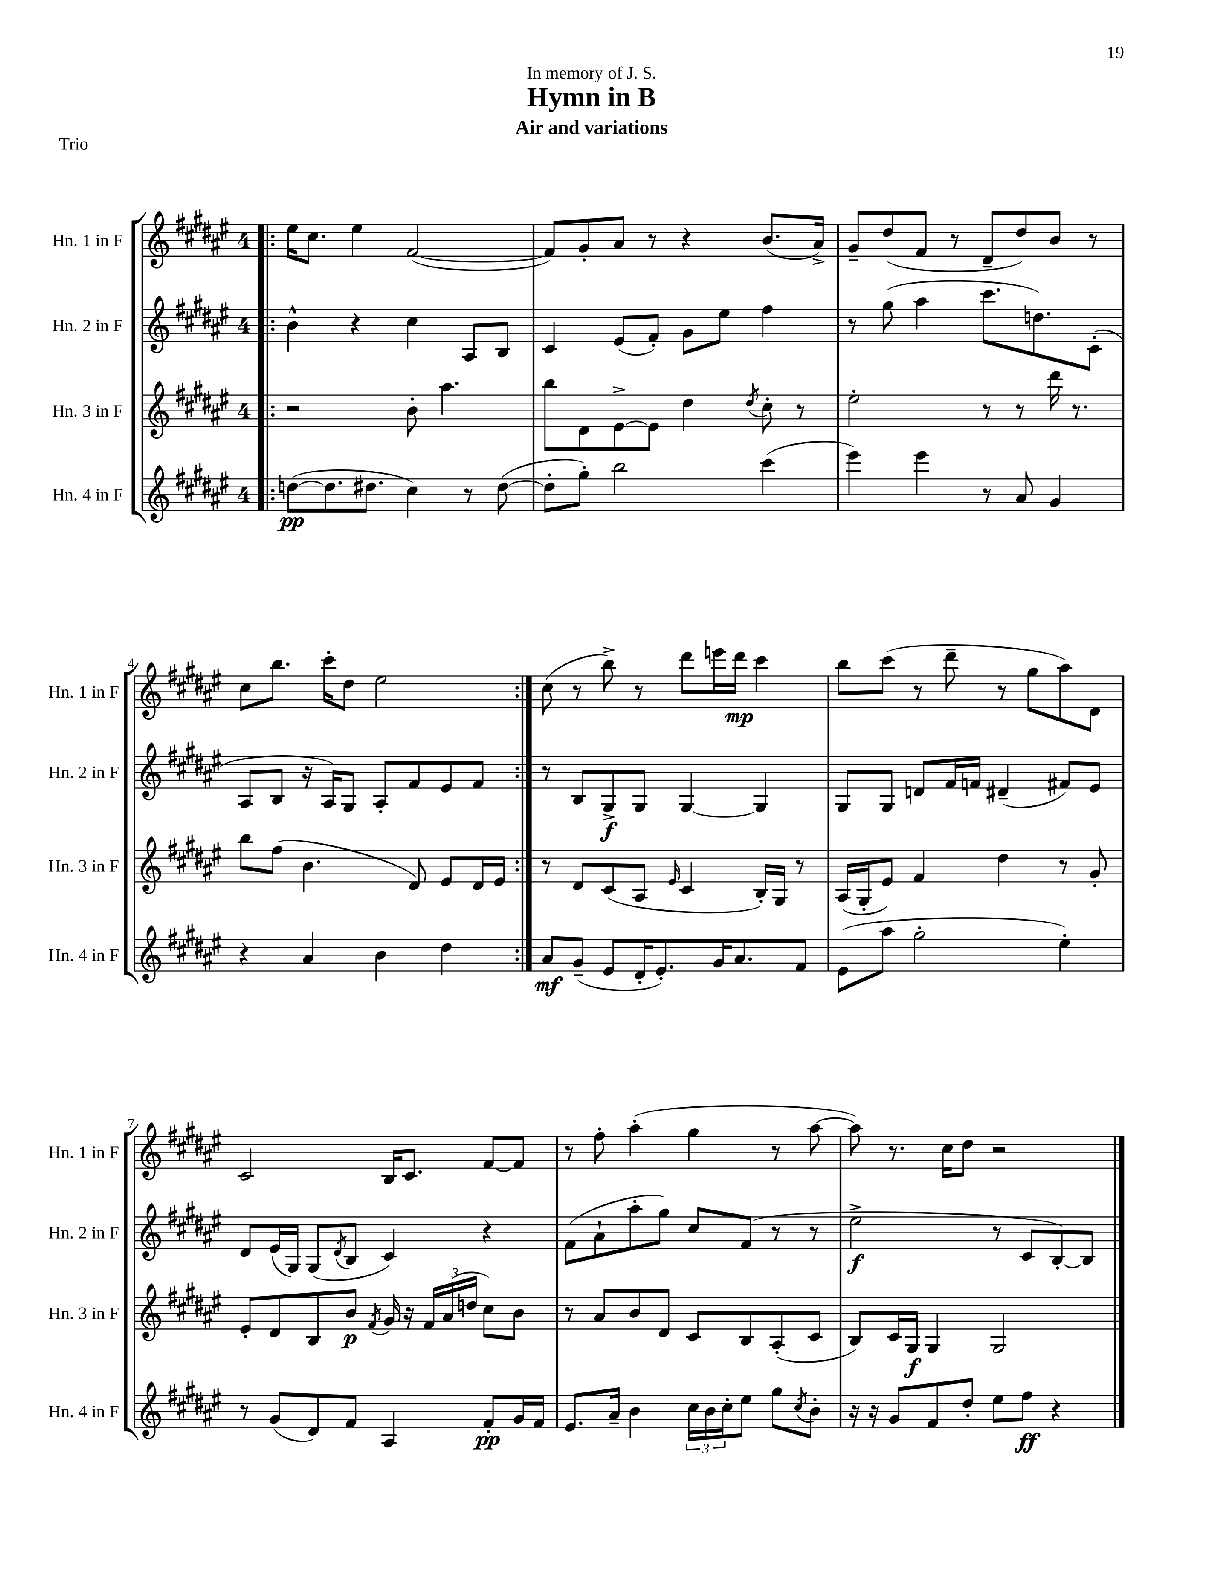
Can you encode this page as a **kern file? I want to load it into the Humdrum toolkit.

**kern	**kern	**kern	**kern
*staff4	*staff3	*staff2	*staff1
*clefG2	*clefG2	*clefG2	*clefG2
*k[f#c#g#d#a#e#]	*k[f#c#g#d#a#e#]	*k[f#c#g#d#a#e#]	*k[f#c#g#d#a#e#]
*M4/4	*M4/4	*M4/4	*M4/4
=!|:	=!|:	=!|:	=!|:
([8dd	2r	4b^^	16ee#
.	.	.	8.cc#
8.dd]	.	.	.
.	.	4r	4ee#
8.dd#	.	.	.
4cc#)	8b'	4cc#	([2f#
.	4.aa#	.	.
8r	.	8A#	.
([8dd#	.	8B	.
=	=	=	=
8dd#']	8bb	4c#	8f#])
8gg#')	8d#	.	8g#'
2bb	[8e#^	(8e#	8a#
.	8e#]	8f#')	8r
.	4dd#	8g#	4r
.	.	8ee#	.
.	8qdd#	.	.
(4ccc#	8cc#'	4ff#	(8.b
.	8r	.	.
.	.	.	16a#^)
=	=	=	=
4eee#)	2ee#'	8r	8g#~
.	.	(8gg#	(8dd#
4eee#	.	4aa#	8f#
.	.	.	8r
8r	8r	8.ccc#	8d#~
8a#	8r	.	8dd#)
.	.	8.dd)	.
4g#	16ddd#	.	8b
.	8.r	.	.
.	.	(8c#'	8r
=	=	=	=
4r	8bb	8A#	8cc#
.	(8ff#	8B	8.bb
4a#	4.b	16r	.
.	.	16A#)	16ccc#'
.	.	8G#	8dd#
4b	.	8A#'	2ee#
.	8d#)	8f#	.
4dd#	8e#	8e#	.
.	16d#	8f#	.
.	16e#	.	.
=:|!	=:|!	=:|!	=:|!
8a#	8r	8r	(8cc#
(8g#~	8d#	8B	8r
8e#	(8c#	8G#^	8bb^)
16d#'	8A#	8G#	8r
8.e#')	.	.	.
.	16qqe#	.	.
.	4c#	[4G#	8ddd#
16g#	.	.	16eee
8.a#	.	.	16ddd#
.	16B')	4G#]	4ccc#
.	16G#	.	.
8f#	8r	.	.
=	=	=	=
(8e#	(16A#	8G#	8bb
.	16G#'	.	.
8aa#	8e#)	8G#	(8ccc#
2gg#'	4f#	8d	8r
.	.	16f#	8ddd#~
.	.	16f	.
.	4dd#	(4d#~	8r
.	.	.	8gg#
4ee#')	8r	8f#)	8aa#)
.	8g#'	8e#	8d#
=	=	=	=
8r	8e#'	8d#	2c#
(8g#	8d#	(16e#	.
.	.	16G#)	.
8d#)	8B	(8G#	.
.	.	8qd#	.
8f#	8b	8B	.
.	8qf#	.	.
4A#	16g#	4c#)	16B
.	16r	.	8.c#
.	24f#	.	.
.	(24a#	.	.
.	24dd	.	.
8f#'	8cc#)	4r	[8f#
16g#	8b	.	8f#]
16f#	.	.	.
=	=	=	=
8.e#	8r	(8f#	8r
.	8a#	8a#`	8ff#'
16a#~	.	.	.
4b	8b	8aa#'	(4aa#'
.	8d#	8gg#)	.
24cc#	8c#	8cc#	4gg#
24b	.	.	.
24cc#'	.	.	.
8ee#	8B	(8f#	.
8gg#	(8A#'	8r	8r
8qcc#	.	.	.
8b'	8c#	8r	[8aa#
=	=	=	=
16r	8B)	2ee#^	8aa#])
16r	.	.	.
8g#	16c#	.	8.r
.	16G#	.	.
8f#	4G#	.	.
.	.	.	16cc#
8dd#'	.	.	8dd#
8ee#	2G#	8r	2r
8ff#	.	8c#	.
4r	.	[8B')	.
.	.	8B]	.
==	==	==	==
*-	*-	*-	*-
